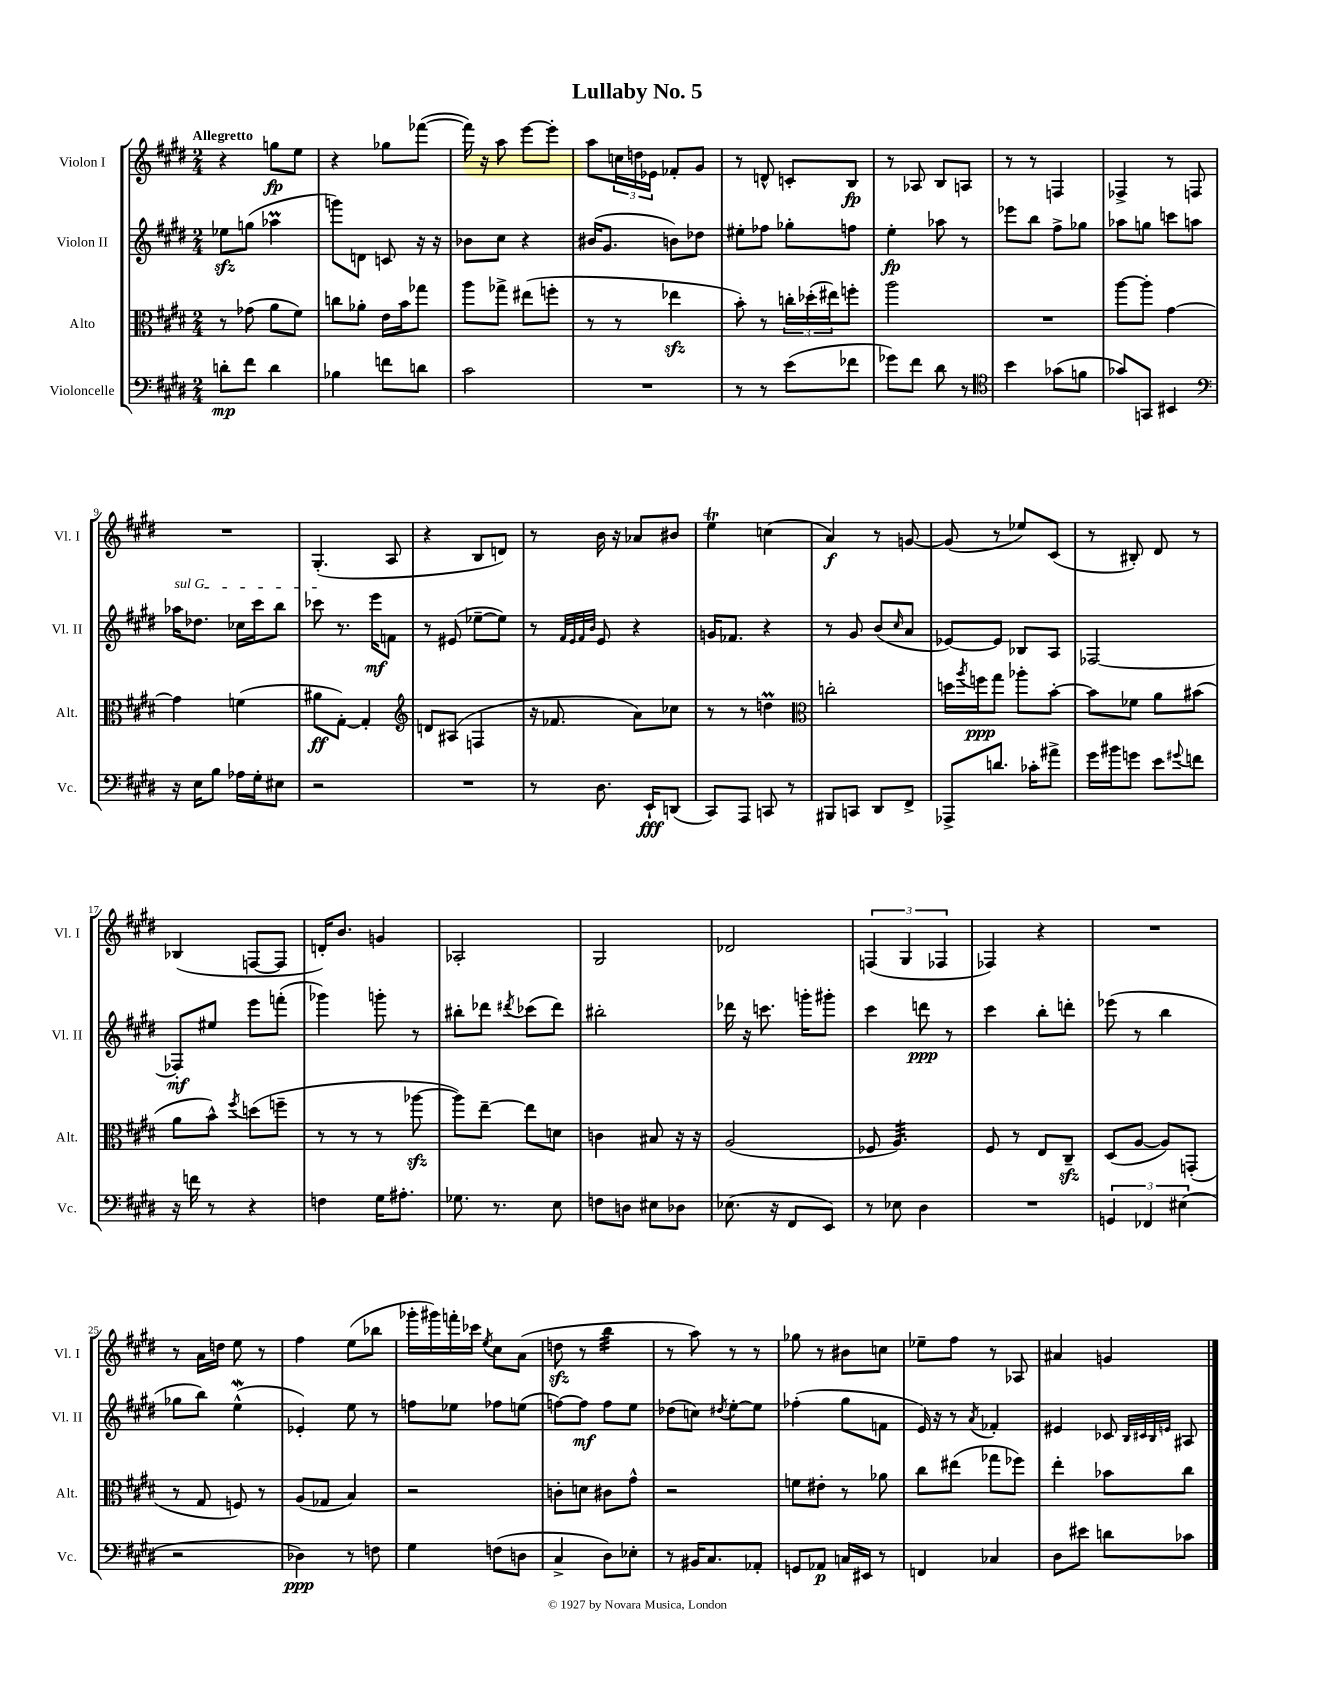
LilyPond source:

\header { title = "Lullaby No. 5" }
<<
\new StaffGroup <<
\new Staff = "s0" \with { instrumentName = "Violon I" shortInstrumentName = "Vl. I" } {
    \clef treble \key e \major \numericTimeSignature \time 2/4 \tempo "Allegretto"
    r4 g''8\fp e''8 |
    r4 ges''8 fes'''8~( |
    fes'''16) r16 a''8 e'''8~ e'''8-. |
    a''8 \tuplet 3/2 { c''16 d''16 ees'16 } fes'8-. gis'8 |
    r8 d'8-^ c'8-. b8\fp |
    r8 aes8 b8 a8 |
    r8 r8 f4 |
    fes4-> r8 f8 |
    R2 |
    gis4.-.( a8 |
    r4 b8 d'8) |
    r8 b'16 r16 aes'8 bis'8 |
    e''4\trill c''4( |
    a'4\f) r8 g'8~ |
    g'8( r8 ees''8) cis'8( |
    r8 bis8-.) dis'8 r8 |
    bes4( f8~ f8 |
    d'16-.) b'8. g'4 |
    aes2-. |
    gis2 |
    des'2 |
    \tuplet 3/2 { f4( gis4 fes4 } |
    fes4) r4 |
    R2 |
    r8 a'16 d''16 e''8 r8 |
    fis''4 e''8( bes''8 |
    ges'''16-. gis'''16) f'''16-. ces'''16 \acciaccatura { e''8 } cis''8 a'8( |
    d''8\sfz r8 b''4:32 |
    r8 a''8) r8 r8 |
    ges''8 r8 bis'8 c''8 |
    ees''8-- fis''8 r8 aes8 |
    ais'4 g'4 \bar "|." |
}
\new Staff = "s1" \with { instrumentName = "Violon II" shortInstrumentName = "Vl. II" } {
    \clef treble \key e \major \numericTimeSignature \time 2/4
    ees''8\sfz g''8( aes''4\prall |
    g'''8) d'8 c'8 r16 r16 |
    bes'8 cis''8 r4 |
    bis'16( gis'8. b'8) des''8 |
    eis''8-. fes''8 ges''8-. f''8 |
    e''4-.\fp aes''8 r8 |
    ees'''8 b''8 fis''8-> ges''8 |
    aes''8 g''8 c'''8 a''8 |
    \once \override TextSpanner.bound-details.left.text = \markup { \italic "sul G" } aes''16\startTextSpan des''8. ces''16 cis'''16 b''8 |
    ces'''8\stopTextSpan r8. e'''16\mf f'8 |
    r8 eis'8( ees''8~-- ees''8) |
    r8 \grace { fis'32 e'32 fis'32 b'32 } e'8 r4 |
    g'16 fes'8. r4 |
    r8 gis'8 b'8( \grace { cis''16 } a'8 |
    ees'8~) ees'8 bes8 a8 |
    fes2~ |
    fes8-.\mf eis''8 e'''8 f'''8-.( |
    ges'''4) g'''8-. r8 |
    bis''8-. des'''8 \acciaccatura { dis'''8 } ces'''8( dis'''8) |
    bis''2-. |
    des'''16 r16 c'''8. g'''16-. gis'''8-. |
    cis'''4 d'''8\ppp r8 |
    cis'''4 b''8-. d'''8-. |
    ees'''8( r8 b''4 |
    ges''8 b''8) e''4-^\mordent( |
    ees'4-.) e''8 r8 |
    f''8 ees''8 fes''8 e''8( |
    f''8~) f''8\mf f''8 e''8 |
    des''8( c''8) \acciaccatura { dis''8 } e''8~-. e''8 |
    fes''4-.( gis''8 f'8 |
    e'16) r16 r8 \acciaccatura { a'8 } fes'4-. |
    eis'4 ces'8 \grace { b32 cis'32 b32 e'32 } ais8 \bar "|." |
}
\new Staff = "s2" \with { instrumentName = "Alto" shortInstrumentName = "Alt." } {
    \clef alto \key e \major \numericTimeSignature \time 2/4
    r8 ges'8( a'8 fis'8) |
    c''8 aes'8-. e'16 b'16 ges''8 |
    a''8 ges''8-> eis''8( f''8-. |
    r8 r8 ees''4\sfz |
    b'8-.) r8 \tuplet 3/2 { c''16-. des''16-.( eis''16) } f''8-. |
    a''2 |
    R2 |
    a''8~ a''8-. gis'4~ |
    gis'4 f'4( |
    ais'8\ff gis8~-.) gis4-. |
    \clef treble d'8 ais8( f4 |
    r16 fes'8. a'8) ces''8 |
    r8 r8 d''4\prall |
    \clef alto c''2-. |
    d''16 \acciaccatura { a''8 } f''16\ppp gis''8 aes''8-. b'8~-. |
    b'8 fes'8 a'8 bis'8( |
    a'8 b'8-^) \acciaccatura { fis''8 } d''8( f''8-- |
    r8 r8 r8 aes''8~\sfz |
    aes''8) e''8~-- e''8 d'8 |
    c'4 bis8 r16 r16 |
    a2( |
    fes8 a4.:32) |
    fis8 r8 e8 cis8--\sfz |
    dis8( a8~ a8) g,8-.( |
    r8 gis8 f8) r8 |
    a8( ges8 b4) |
    r2 |
    c'8-. d'8 cis'8 gis'8-^ |
    r2 |
    f'8 eis'8-. r8 aes'8 |
    cis''8 eis''8( ges''8 fes''8) |
    e''4-. bes'8 cis''8 \bar "|." |
}
\new Staff = "s3" \with { instrumentName = "Violoncelle" shortInstrumentName = "Vc." } {
    \clef bass \key e \major \numericTimeSignature \time 2/4
    d'8-.\mp fis'8 d'4 |
    bes4 f'8 d'8 |
    cis'2 |
    R2 |
    r8 r8 e'8( fes'8 |
    ges'8) fis'8 dis'8 r8 |
    \clef tenor b'4 ges'8( f'8 |
    ges'8) g,8 bis,4 |
    \clef bass r16 e16 b8 aes16 gis16-. eis8 |
    r2 |
    R2 |
    r8 dis8. e,16-!\fff d,8( |
    cis,8) a,,8 c,8 r8 |
    bis,,8 c,8 dis,8 fis,8-> |
    aes,,8-> d'8. ces'16-. ais'8-> |
    gis'16 bis'16 g'8 e'8 \appoggiatura { gis'8 } f'8 |
    r16 f'16 r8 r4 |
    f4 gis16 ais8.-. |
    ges8. r8. e8 |
    f8 d8 eis8 des8 |
    ees8.( r16 fis,8 e,8) |
    r8 ees8 dis4 |
    R2 |
    \tuplet 3/2 { g,4 fes,4 eis4( } |
    r2 |
    des4\ppp) r8 f8 |
    gis4 f8( d8 |
    cis4-> dis8) ees8-. |
    r8 bis,16 cis8. aes,8-. |
    g,8 aes,8\p c16 eis,16 r8 |
    f,4 ces4 |
    dis8 eis'8 d'8 ces'8 \bar "|." |
}
>>
>>
